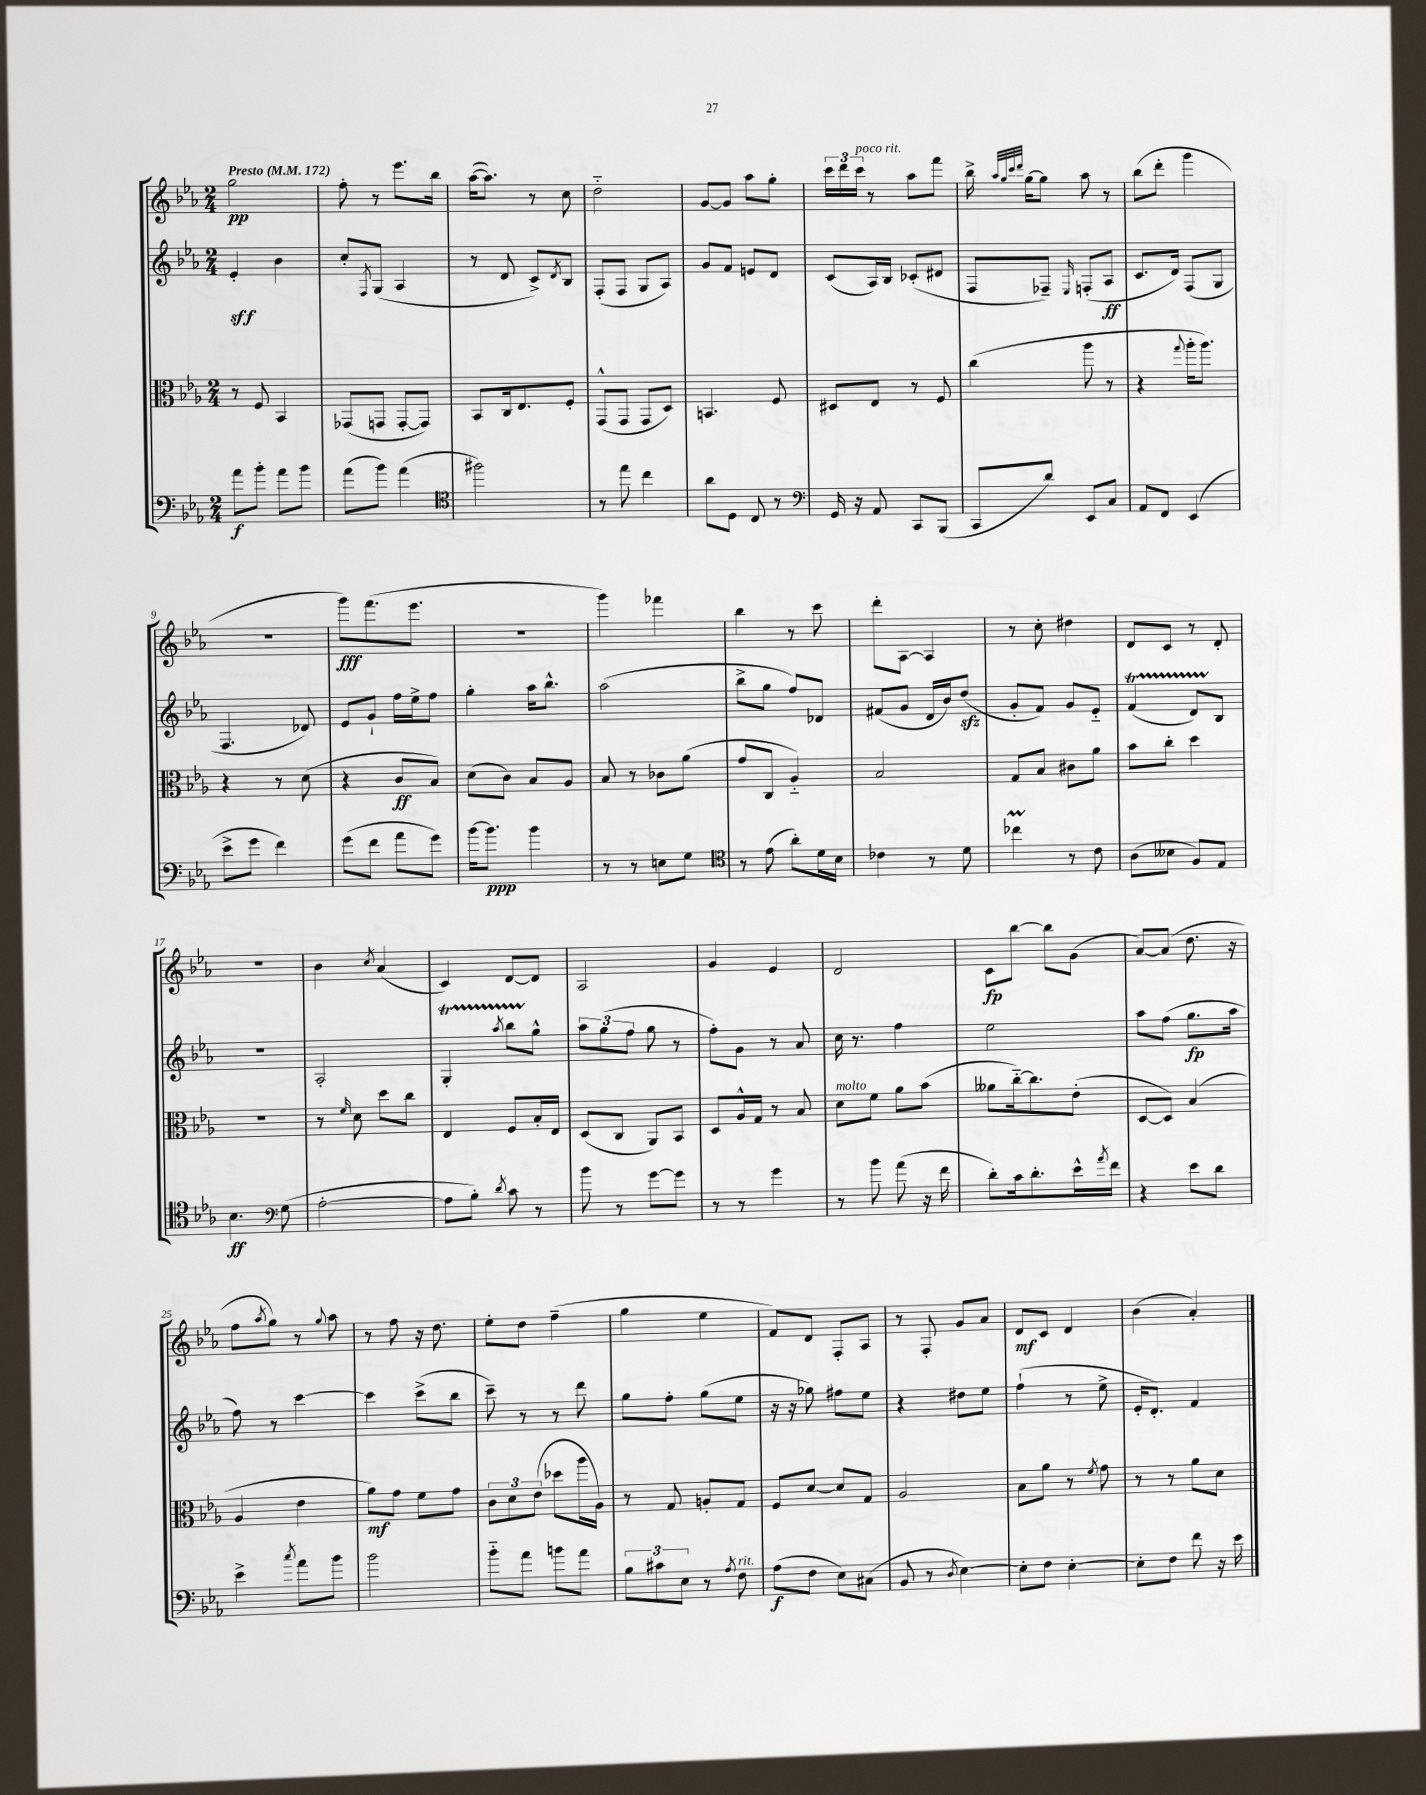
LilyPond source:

<<
\new StaffGroup <<
\new Staff = "s0" {
    \clef treble \key ees \major \numericTimeSignature \time 2/4 \tempo "Presto" 4 = 172
    g''2\pp |
    f''8-. r8 ees'''8. bes''16 |
    aes''16~( aes''8.) r8 c''8 |
    d''2-_ |
    g'8~ g'8 aes''8 g''8-. |
    \tuplet 3/2 { c'''16 d'''16 c'''16^\markup { \italic "poco rit." } } r8 aes''8 f'''8 |
    bes''16-> \grace { aes''32 g''32 c'''32 d'''32 } g''16~ g''8 aes''8 r8 |
    bes''8( d'''8-. g'''4 |
    R2 |
    g'''8\fff) f'''8.( ees'''8. |
    r2 |
    g'''4) fes'''4 |
    bes''4 r8 c'''8 |
    d'''8-. aes8~ aes4 |
    r8 c''8-. dis''4 |
    d'8 c'8 r8 d'8-. |
    r2 |
    bes'4 \acciaccatura { c''8 } aes'4( |
    c'4) d'8~ d'8 |
    aes2 |
    g'4 ees'4 |
    d'2 |
    c'8\fp bes''8~ bes''8 g'8( |
    aes'8~) aes'8( d''8. r16 |
    f''8 \acciaccatura { aes''8 } g''8) r8 \appoggiatura { g''8 } aes''8 |
    r8 f''8 r16 d''8. |
    ees''8-. d''8 f''4--( |
    g''4 ees''4 |
    f'8) d'8 f8-. aes8 |
    r8 f8-. g'8 aes'8 |
    d'8\mf c'8 d'4 |
    bes'4( aes'4-.) \bar "|." |
}
\new Staff = "s1" {
    \clef treble \key ees \major \numericTimeSignature \time 2/4
    ees'4-.\sff bes'4 |
    c''8-. \acciaccatura { f8 } g8( aes4 |
    r8 d'8 c'8->) \acciaccatura { d'8 } bes8 |
    f8-.( f8 g8 aes8) |
    g'8 f'8 e'8 d'8 |
    c'8( aes16) bes16 ces'8-.( dis'8 |
    f8 fes8--) \grace { ees16 } f8-.( aes8\ff |
    c'8. d'16) f8( g8 |
    f4. des'8) |
    ees'8 g'8-! f''16 ees''16-> f''8 |
    g''4-. aes''16 bes''8.-^ |
    aes''2( |
    bes''8-> g''8 f''8) des'8 |
    fis'8( g'8 d'16 bes'16) d''8\sfz( |
    g'8-. f'8) g'8 ees'8-_ |
    f'4\startTrillSpan( d'8) bes8\stopTrillSpan |
    R2 |
    aes2-. |
    g4-.\startTrillSpan \acciaccatura { aes''8 } bes''8 g''8-^\stopTrillSpan |
    \tuplet 3/2 { aes''8 g''8( f''8 } g''8 r8 |
    f''8-.) g'8 r8 aes'8 |
    c''16 r8. f''4 |
    ees''2 |
    aes''8 f''8( g''8.\fp aes''16 |
    f''8) r8 c'''4~ |
    c'''4 c'''8->( bes''8 |
    c'''8--) r8 r8 d'''8 |
    g''8 f''8-. g''8( ees''8 |
    r16 r16 ges''8) fis''8 ees''8 |
    r4 dis''8 ees''8 |
    f''4-!( r8 ees''8-> |
    ees'16-. d'8.-.) f'4 \bar "|." |
}
\new Staff = "s2" {
    \clef alto \key ees \major \numericTimeSignature \time 2/4
    r8 f8 bes,4 |
    ges,8( g,8 g,8~-. g,8) |
    bes,8 c16 ees8. f8-. |
    g,8-^( g,8 g,8 d8) |
    b,4. f8 |
    dis8 ees8 r8 f8 |
    c''4( aes''8 r8 |
    r4 \appoggiatura { g''8 } aes''16-. aes''8.) |
    r4 r8 d'8( |
    r4 c'8\ff bes8) |
    d'8( c'8) bes8 aes8 |
    bes8 r8 ces'8 aes'8( |
    g'8 c8 aes4-_) |
    bes2 |
    g8 bes8 cis'8 aes'8 |
    bes'8 c''8-. d''4 |
    r2 |
    r8 \grace { f'16 } d'8 d''8 c''8 |
    ees4 f8 bes16-. ees16 |
    d8( c8 aes,8) bes,8 |
    d8 aes16-^ g16 r8 bes8 |
    d'8^\markup { \italic "molto" } f'8 aes'8 bes'8( |
    aeses'8 c''16~-_) c''8. ees'8-.( |
    d8~ d8) bes4( |
    aes4 ees'4 |
    aes'8\mf) g'8 f'8 g'8 |
    \tuplet 3/2 { c'8 d'8 ees'8( } des''8 aes''16 aes16) |
    r8 g8 a8-. g8 |
    f8 d'8~ d'8 g8 |
    aes2 |
    bes8 aes'8 r8 \acciaccatura { f'8 } g'8 |
    r8 r8 aes'8 d'8 \bar "|." |
}
\new Staff = "s3" {
    \clef bass \key ees \major \numericTimeSignature \time 2/4
    aes'8\f bes'8-. aes'8 bes'8 |
    aes'8( bes'8) aes'4( |
    \clef tenor fis''2) |
    r8 ees''8 c''4 |
    aes'8 d8 c8 r8 |
    \clef bass g,16 r16 aes,8 c,8 bes,,8( |
    c,8 d'8) ees,8 c8 |
    aes,8 f,8 ees,4( |
    ees'8-> g'8 f'4) |
    g'8( f'8 aes'8 g'8) |
    bes'16~ bes'8.\ppp bes'4 |
    r8 r8 e8 g8 |
    \clef tenor r8 ees'8( aes'8-.) d'16 bes16 |
    ces'4 r8 d'8 |
    ces''4\prall r8 c'8 |
    aes8( beses8 f8) ees8 |
    bes4.\ff \clef bass g8( |
    aes2~-. |
    aes8 bes8-.) \acciaccatura { d'8 } c'8 r8 |
    bes'8 r8 g'8~ g'8 |
    r8 r8 g'4 |
    r8 bes'8 aes'8( r16 f'16 |
    d'8-.) c'16 d'8.-. ees'16-^ \acciaccatura { aes'8 } f'16 |
    r4 ees'8 d'8 |
    ees'4-> \acciaccatura { c''8 } aes'8 bes'8 |
    bes'2 |
    bes'8-_ aes'8 b'8 aes'8 |
    \tuplet 3/2 { bes8 cis'8 ees8 } r8 \acciaccatura { aes8 } f8^\markup { \italic "rit." } |
    aes8\f( f8 ees8) cis8( |
    bes,8 r8 \acciaccatura { d8 } ees4~) |
    ees8-. f8 ees4~-. |
    ees8-. f8 f'8 r16 ees'16 \bar "|." |
}
>>
>>
